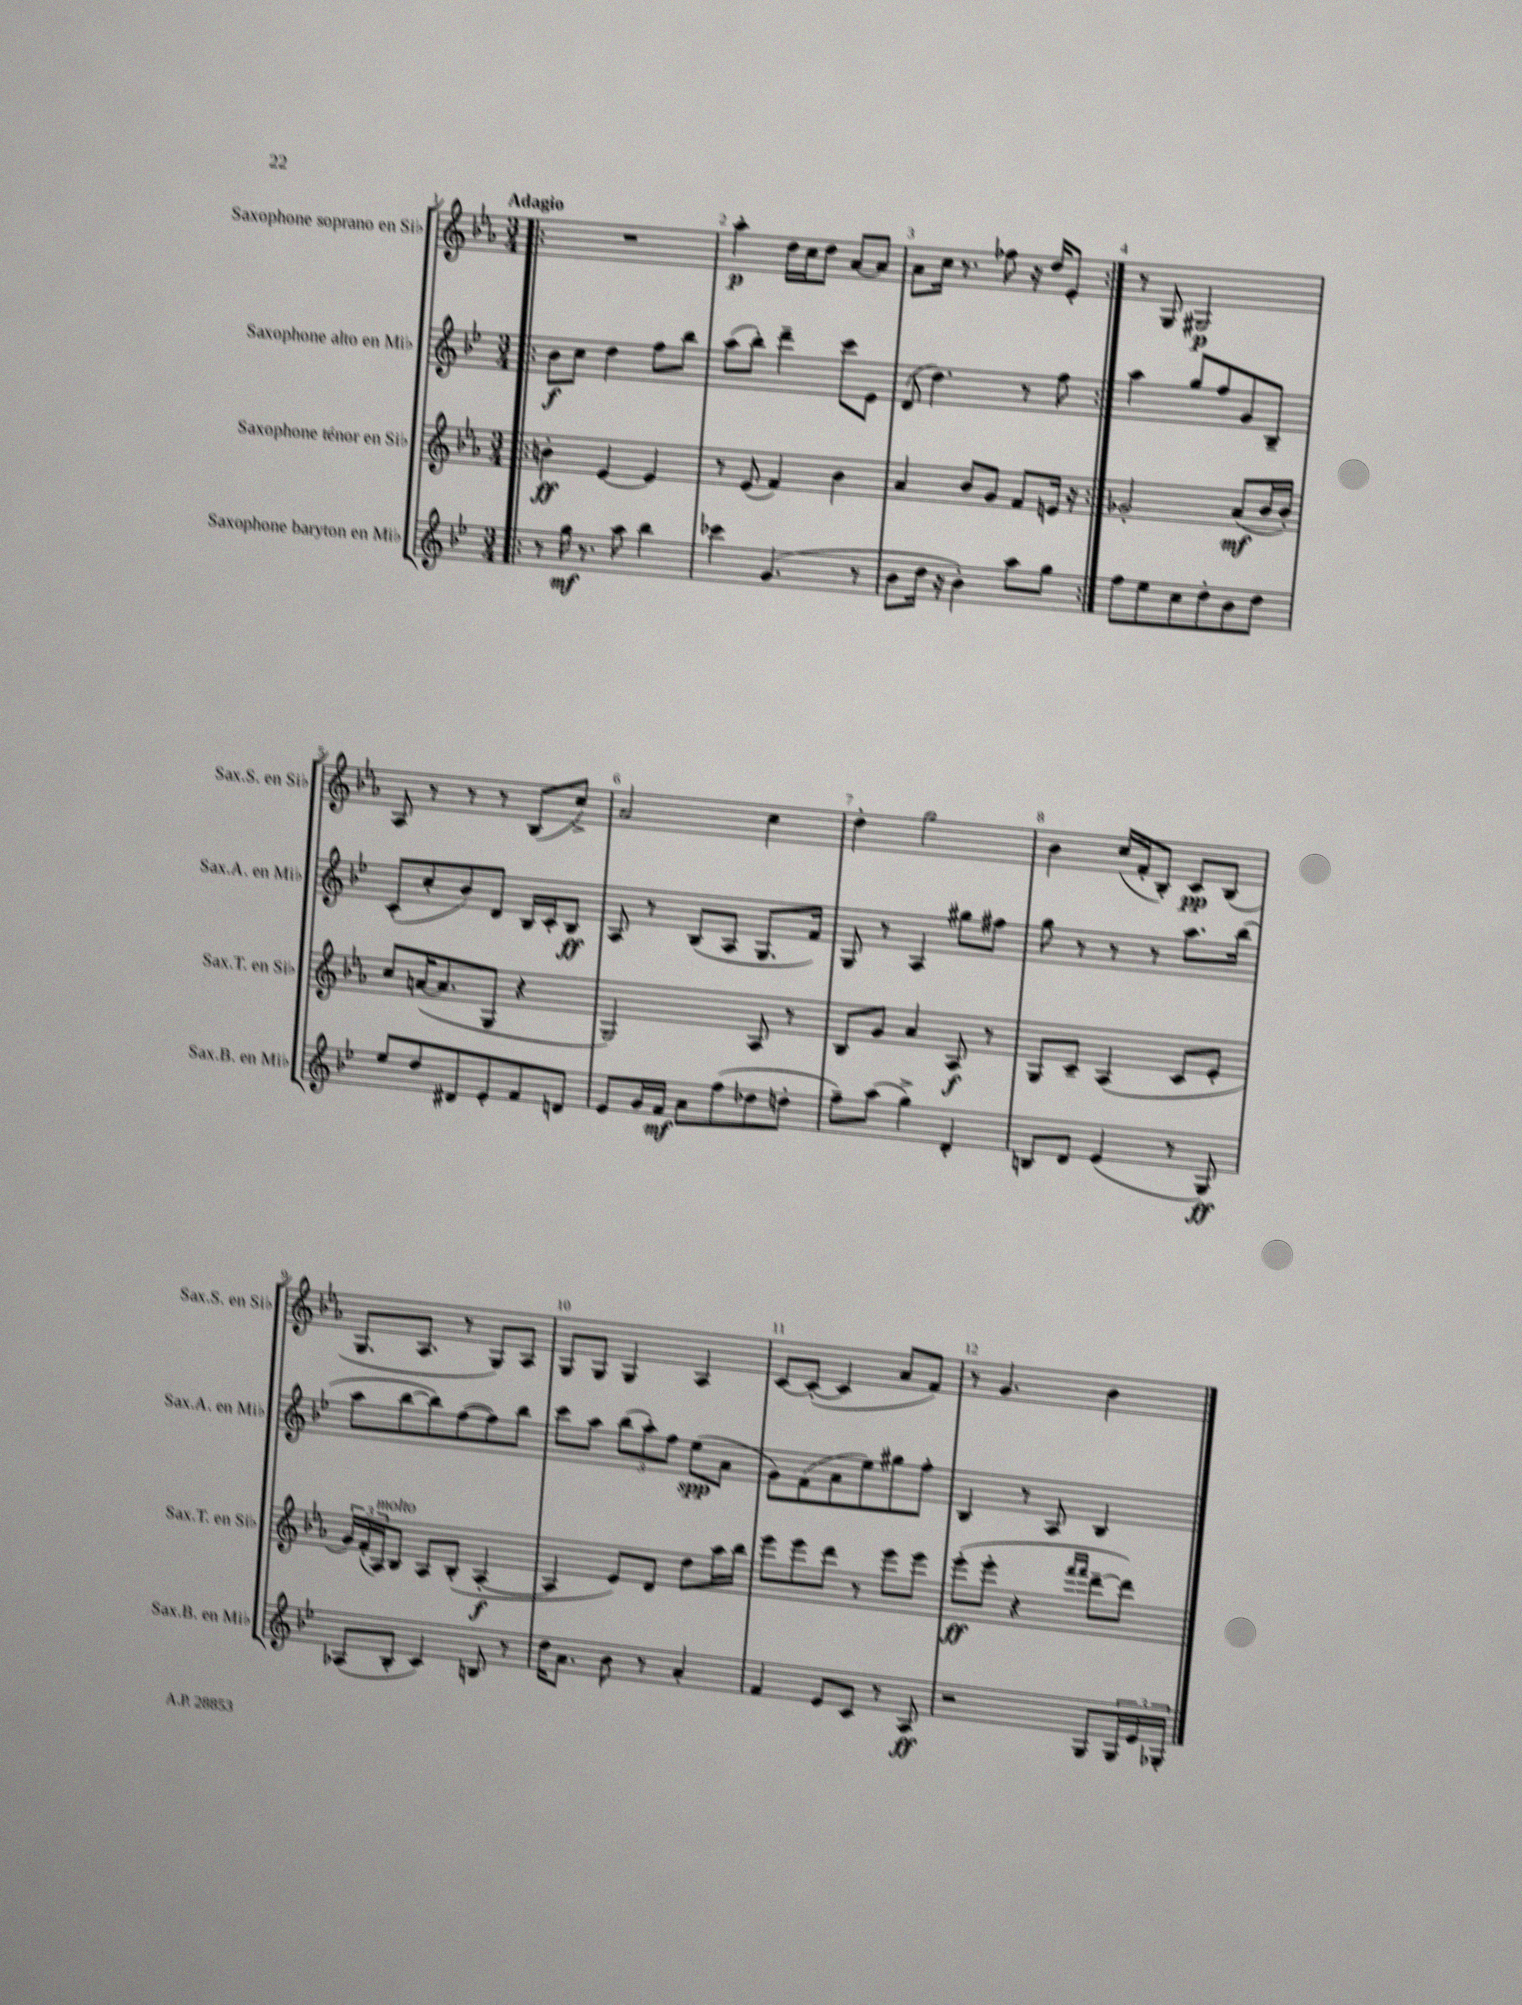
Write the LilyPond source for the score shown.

<<
\new StaffGroup <<
\new Staff = "s0" \with { instrumentName = "Saxophone soprano en Sib" shortInstrumentName = "Sax.S. en Sib" } {
    \clef treble \key ees \major \numericTimeSignature \time 3/4 \tempo "Adagio"
    \repeat volta 2 { \bar ".|:" R2. |
    aes''4-.\p d''16 c''16 d''8 aes'8~ aes'8 |
    aes'8 c''16 r8. fes''8 r16 d''16 ees'8-. | }
    r8 g8 gis2\p |
    aes8 r8 r8 r8 bes8( c''8->) |
    aes'2 c''4 |
    d''4-. g''2 |
    bes'4 c''16( f'16-. bes8-.) c'8\pp bes8( |
    g8. aes8. r8 g8) aes8 |
    g8 g8 g4 aes4 |
    c'8~ c'8~-.( c'4 aes'8 f'8) |
    r8 g'4. bes'4 \bar "|." |
}
\new Staff = "s1" \with { instrumentName = "Saxophone alto en Mib" shortInstrumentName = "Sax.A. en Mib" } {
    \clef treble \key bes \major \numericTimeSignature \time 3/4
    \repeat volta 2 { \bar ".|:" bes'8\f c''8 d''4 f''8 bes''8 |
    a''8( bes''8-.) d'''4-- c'''8 ees'8 |
    d'8( d''4.) r8 f''8 | }
    a''4 g''8 f''8 g'8 bes8-- |
    c'8-.( c''8-. bes'8) d'8 bes16 c'16-. bes8\ff |
    a8 r8 bes8( a8 g8. f'16) |
    g8 r8 a4 gis''8 fis''8 |
    g''8 r8 r8 r8 a''8. bes''16( |
    a''8 bes''8~ bes''8) f''8~( f''8) bes''8 |
    c'''8 a''8 \tuplet 3/2 { bes''8( a''8-.) f''8 } ees''8\spp( a'8 |
    g'8) f'8( a'8 ees''8) gis''8 f''8-. |
    bes4 r8 a8 bes4 \bar "|." |
}
\new Staff = "s2" \with { instrumentName = "Saxophone ténor en Sib" shortInstrumentName = "Sax.T. en Sib" } {
    \clef treble \key ees \major \numericTimeSignature \time 3/4
    \repeat volta 2 { \bar ".|:" b'4-.\ff ees'4~ ees'4 |
    r8 ees'8( f'4) bes'4 |
    aes'4 bes'8 g'8 f'8 e'16 r16 | }
    ges'2-. aes'8\mf( bes'16 bes'16-.) |
    c''8 a'16~( a'8. g8 r4 |
    g2) aes8 r8 |
    bes8 g'8 aes'4 aes8\f r8 |
    g8 c'8-- aes4( c'8 ees'8-. |
    \tuplet 3/2 { g'16) f'16-.( aes16^\markup { \italic "molto" }) } bes8 aes8 bes8-.( aes4~-.\f |
    aes4 ees'8) d'8 d''8 aes''16 bes''16 |
    ees'''8 ees'''8 d'''8 r8 ees'''8 ees'''8 |
    ees'''8-.\ff( ees'''8-. r4 \grace { f'''16 f'''16 } d'''8~-- d'''8) \bar "|." |
}
\new Staff = "s3" \with { instrumentName = "Saxophone baryton en Mib" shortInstrumentName = "Sax.B. en Mib" } {
    \clef treble \key bes \major \numericTimeSignature \time 3/4
    \repeat volta 2 { \bar ".|:" r8 g''16\mf r8. a''8 bes''4 |
    ces'''4 g'4.( r8 |
    bes'8 d''16 r16 bes'4-.) a''8 g''8 | }
    f''8 ees''8 c''8 d''8-. bes'8 d''8 |
    ees''8 d''8 dis'8 ees'8-. f'8 d'8 |
    ees'8 g'16 f'16\mf a'8 f''8( des''8 d''8-. |
    f''8--) a''8( g''4->) d'4-. |
    b8 d'8 ees'4( r8 g8\ff) |
    aes8( bes8-. c'4) b8 r8 |
    d''16 a'8. bes'8 r8 a'4-. |
    f'4 ees'8 c'8 r8 a8\ff |
    r2 g8 \tuplet 3/2 { g16 ees'16 ges16-. } \bar "|." |
}
>>
>>
\layout { \context { \Score \override BarNumber.break-visibility = ##(#f #t #t) barNumberVisibility = #all-bar-numbers-visible } }
